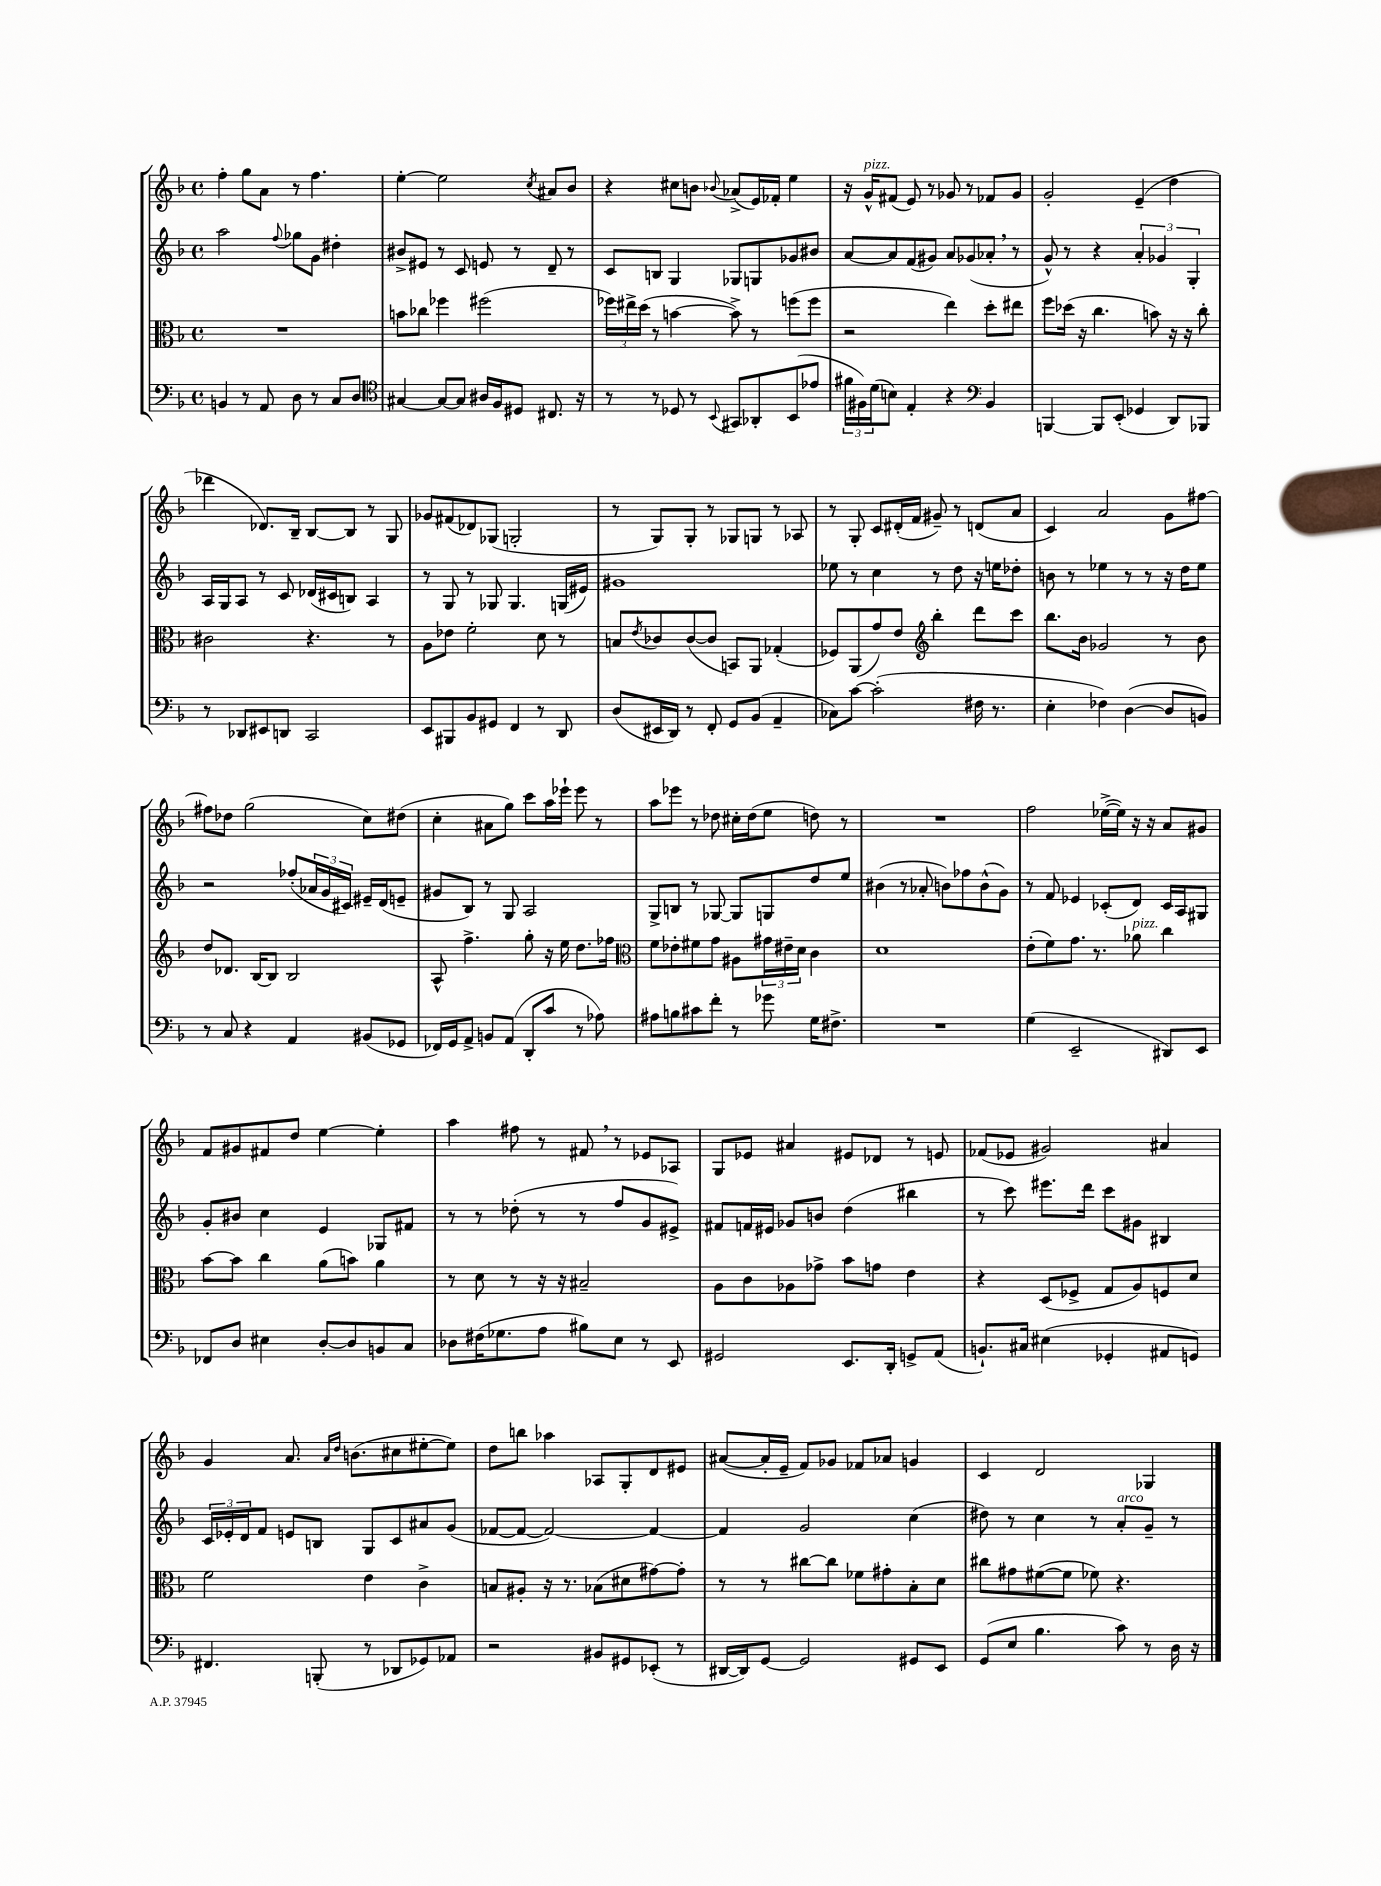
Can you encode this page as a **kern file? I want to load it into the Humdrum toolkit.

**kern	**kern	**kern	**kern
*staff4	*staff3	*staff2	*staff1
*clefF4	*clefC3	*clefG2	*clefG2
*k[b-]	*k[b-]	*k[b-]	*k[b-]
*M4/4	*M4/4	*M4/4	*M4/4
*met(c)	*met(c)	*met(c)	*met(c)
4BB	1r	2aa	4ff'
8r	.	.	8gg
8AA	.	.	8a
.	.	8qqff	.
8D	.	8gg-	8r
8r	.	8g	4.ff
8C	.	4dd#'	.
8D	.	.	.
=	=	=	=
*clefC4	*	*	*
[4G#	8b	8b#^	[4ee'
.	8cc-	8e#	.
8G#_	4ff-	8r	2ee]
8G#]	.	8c	.
16A#	(2ff#	8e	.
16F	.	.	.
8D#	.	8r	.
.	.	.	8qcc
8.C#	.	8d~	8a#
.	.	8r	8b-
16r	.	.	.
=	=	=	=
8r	24ff-)	8c	4r
.	24ee#^	.	.
.	(24dd	.	.
8r	8r	8B	.
8D-	[4b	4G	8cc#
8r	.	.	8b
8qqBB-	.	.	8qqb-
8GG#	8b^])	8G-	(8a-^
8AA-'	8r	8G	16e)
.	.	.	16f-'
(8BB-	(8ff	8g-	4ee
8e-	8ff	8b#	.
=	=	=	=
24f#	2r	[8a	16r
24F#)	.	.	.
.	.	.	16g^^
(24d	.	.	.
8B)	.	8a]	(8f#
4E'	.	(8f	8e)
.	.	8g#)	8r
4r	4ee)	8a	8g-
.	.	(8g-	8r
*clefF4	*	*	*
4BB-	8dd'	8a-'	8f-
.	8ee#	8r	8g-
=	=	=	=
[4BBB	8ff	8g^^)	2g'
.	(16dd-	8r	.
.	16r	.	.
8BBB]	4.cc	4r	.
(8EE'	.	.	.
4GG-	.	6a'	(4e~
.	8b)	.	.
.	.	6g-	.
8DD)	16r	.	4dd
.	16r	.	.
.	.	6G'	.
8BBB-	8cc'	.	.
=	=	=	=
8r	2c#	16A	4ddd-
.	.	16G	.
8DD-	.	8A	.
8EE#	.	8r	8.d-)
8DD	.	8c	.
.	.	.	16B-~
2CC	4.r	(16d-	[8B-
.	.	16c#	.
.	.	8B)	8B-]
.	.	4A	8r
.	8r	.	8G
=	=	=	=
8EE	8A	8r	8g-
8BBB#	8e-	8G	(8f#
8BB-	2f'	8r	8d-)
8GG#	.	8G-	(8G-
4FF	.	4.G-	2G'
8r	8d	.	.
8DD	8r	(16G	.
.	.	16e#)	.
=	=	=	=
(8D	8B	1g#	8r
.	8qe	.	.
16EE#	8c-	.	8G)
16DD)	.	.	.
8r	([8c-	.	8G'
8FF'	8c-]	.	8r
8GG	8BB)	.	8G-
(8BB-	8AA	.	8G
4AA~	(4G-'	.	8r
.	.	.	8A-
=	=	=	=
8C-)	8F-)	8ee-	8r
[8c	(8AA	8r	8G'
(2c']	8g)	4cc	8c
.	8e	.	(16d#'
.	.	.	16f
*	*clefG2	*	*
.	4bb-'	8r	8g#~)
.	.	8dd	8r
16F#	8ddd	16r	(8d
8.r	.	16ee	.
.	8ccc	8dd-'	8a
=	=	=	=
4E'	8.bb-	8b	4c)
.	.	8r	.
.	16b-	.	.
4F-)	2g-	4ee-	2a
([4D	.	8r	.
.	.	8r	.
8D]	8r	16r	8g
.	.	16dd	.
8BB)	8b-	8ee-	[8ff#
=	=	=	=
8r	8dd	2r	8ff#]
8C	8.d-	.	8dd-
4r	.	.	(2gg
.	[16B-	.	.
.	8B-]	.	.
4AA	2B-	(8ff-'	.
.	.	24a-	.
.	.	24g	.
.	.	24c#)	.
(8BB#	.	16e#~	8cc)
.	.	(16d	.
8GG-	.	8e~	(8dd#
=	=	=	=
16FF-)	8A^^	8g#	4cc'
16GG	.	.	.
8AA^	4.ff^	8B-)	.
8BB	.	8r	8a#
(8AA	.	8G	8gg)
8DD'	8gg'	2A	8ccc
8c	16r	.	16aa
.	16ee	.	16eee-`
8r	8.dd	.	8eee-
8A-)	.	.	8r
.	16ff-	.	.
=	=	=	=
*	*clefC3	*	*
8A#	8f	8G^	8aa
8B	8e-'	8B	8eee-
8c#	8f#	8r	8r
8f'	8g	[8G-	8dd-
8r	8A#	8G-]	16cc#'
.	.	.	(16dd-
8g-	24g#	8G	8ee
.	24e#~	.	.
.	24d	.	.
16G	4c	8dd	8dd)
8.F#^	.	.	.
.	.	8ee	8r
=	=	=	=
1r	1d	(4b#	1r
.	.	8r	.
.	.	8a-'	.
.	.	8b)	.
.	.	8ff-	.
.	.	(8b^^	.
.	.	8g)	.
=	=	=	=
(4G	(8e'	8r	2ff
.	8f)	8f	.
2EE~	8.g	4e-	.
.	8.r	.	.
.	.	(8c-'	([16ee-^
.	.	.	16ee-])
.	8a-	8d)	16r
.	.	.	16r
8DD#)	4cc	16c-	8a
.	.	16A	.
8EE	.	8G#	8g#
=	=	=	=
8FF-	[8b-	8g'	8f
8D	8b-]	8b#	8g#
4E#	4cc	4cc	8f#
.	.	.	8dd
[8D'	(8a	4e	[4ee
8D]	8b)	.	.
8BB	4a	8G-	4ee']
8C	.	8f#	.
=	=	=	=
8D-	8r	8r	4aa
(16F#	8d	8r	.
8.G-	.	.	.
.	8r	(8dd-'	8ff#
8A	16r	8r	8r
.	16r	.	.
8B#)	2B#~	8r	8f#
8E	.	8ff	8r
8r	.	8g	8e-
8EE	.	8e#^)	8A-
=	=	=	=
2GG#	8A	8f#	8G
.	8c	16f	8e-
.	.	16e#	.
.	8A-	8g-	4a#
.	8g-^	8b	.
8.EE	8b-	(4dd	8e#
.	8g	.	8d-
16DD'	.	.	.
8GG^	4e	4bb#	8r
(8AA	.	.	8e
=	=	=	=
8.BB`)	4r	8r	(8f-
.	.	8ccc)	8e-
16C#	.	.	.
(4E#	(8D	8.eee#	2g#)
.	8F-^	.	.
.	.	16ddd	.
4GG-'	8G	8ccc	.
.	8A)	8g#	.
8AA#	8F	4B#	4a#
8GG)	8d	.	.
=	=	=	=
4.FF#	2f	24c	4g
.	.	24e-'	.
.	.	24d	.
.	.	8f	.
.	.	8e	8.a
(8BBB'	.	8B	.
.	.	.	16qqa
.	.	.	16qqdd
.	.	.	(8.b
8r	4e	8G	.
8DD-	.	8c	8cc#
8GG-)	4c^	8a#	[8ee#'
8AA-	.	(8g	8ee#])
=	=	=	=
2r	8B	[8f-	8dd
.	8A#'	8f-_	8bb
.	16r	2f-_)	4aa-
.	8.r	.	.
8BB#	(8B-	.	8A-
8GG#	8d#	.	8G'
(8EE-'	[8g#)	4f-_	8d
8r	8g#']	.	8e#
=	=	=	=
[16DD#	8r	4f-]	([8a#
16DD#])	.	.	.
[8GG	8r	.	16a#']
.	.	.	16e~
2GG]	[8cc#	2g	8f)
.	8cc#]	.	8g-
.	8f-	.	8f-
.	8g#'	.	8a-
8GG#	8B-'	(4cc	4g
8EE	8d	.	.
=	=	=	=
(8GG	8cc#	8dd#)	4c
8E	8g#	8r	.
4.B-	([8f#	4cc	2d
.	8f#]	.	.
.	8f-)	8r	.
8c)	4.r	8a'	.
8r	.	8g~	4G-
16D	.	8r	.
16r	.	.	.
==	==	==	==
*-	*-	*-	*-
